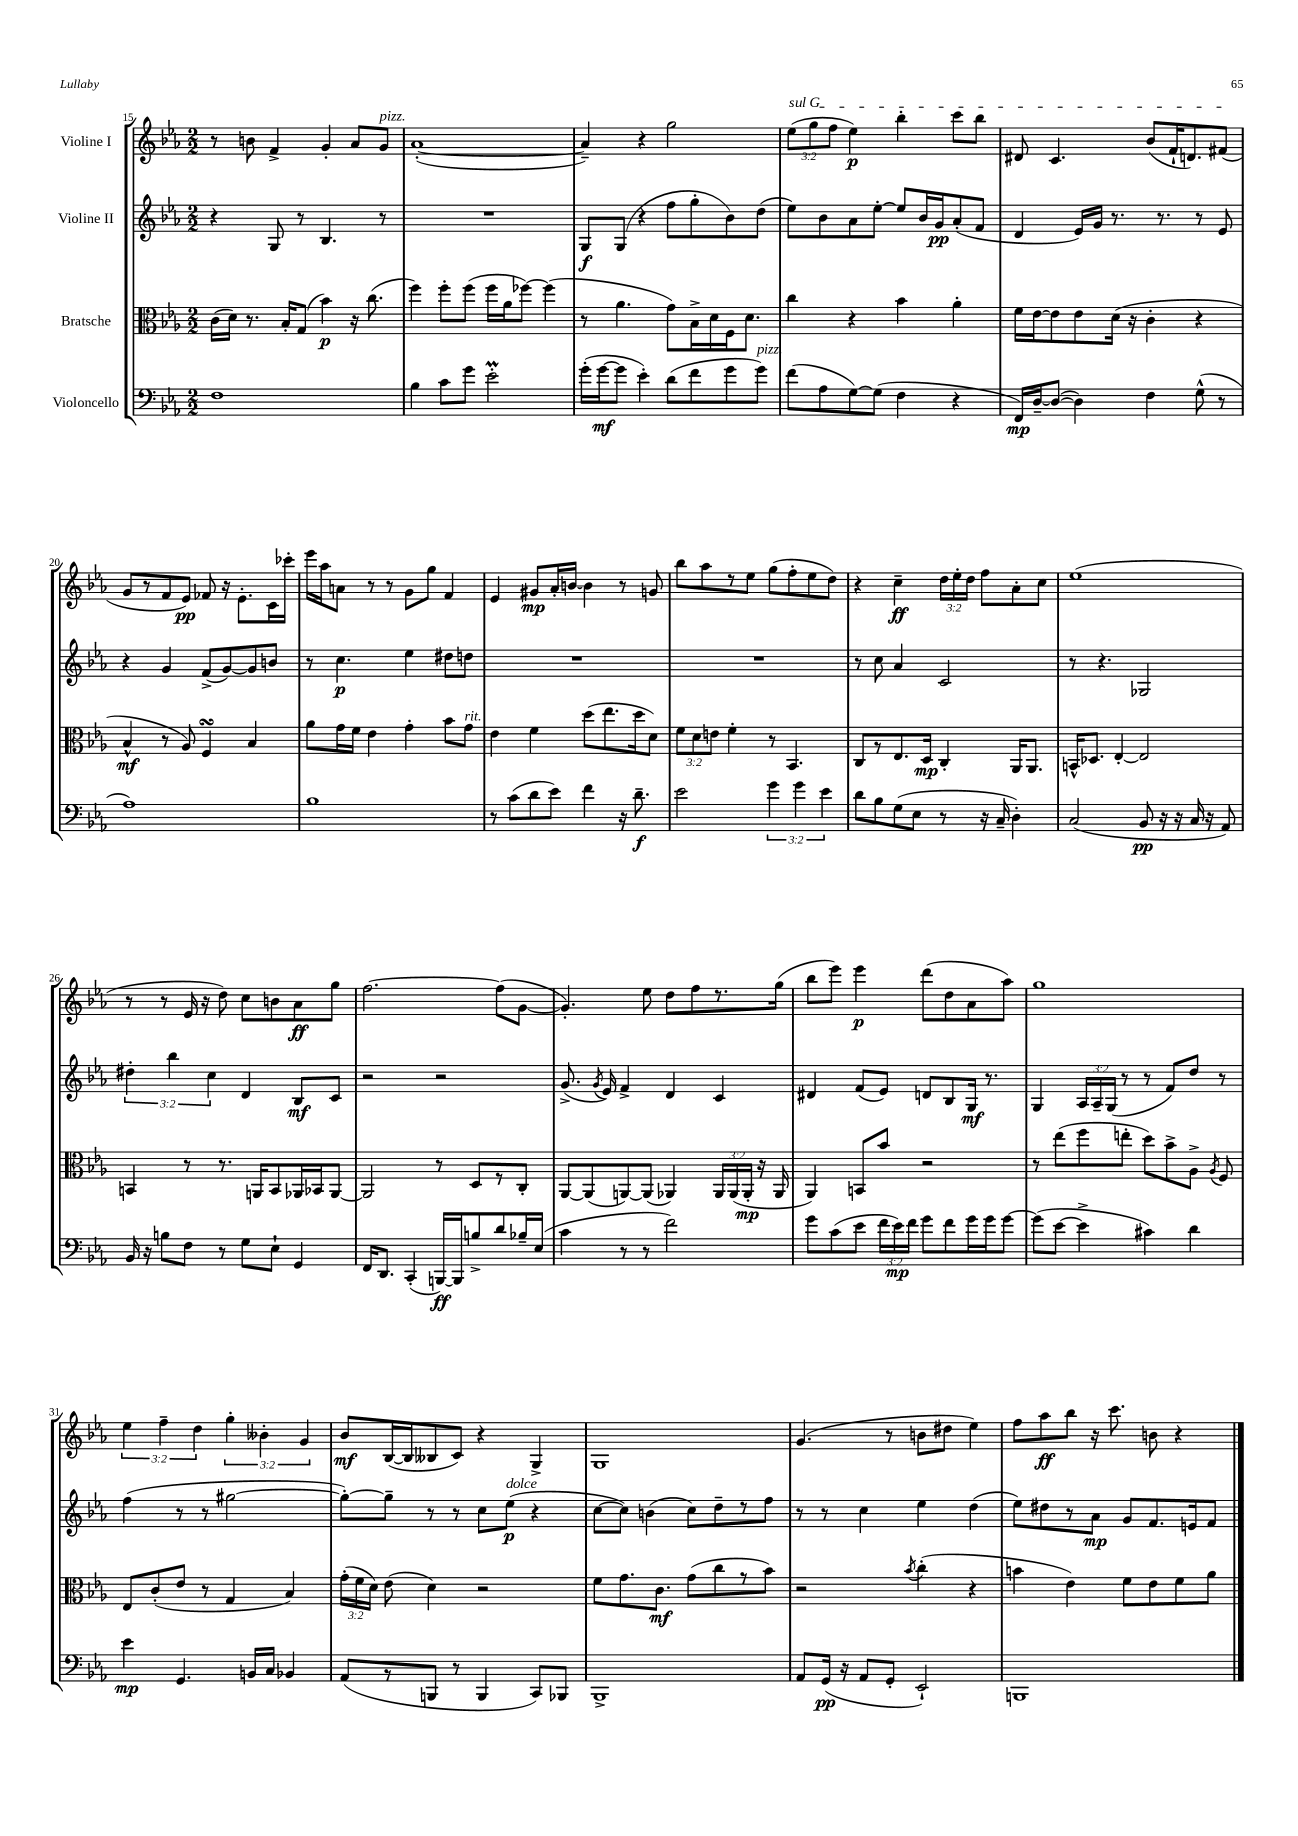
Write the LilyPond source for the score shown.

<<
\new StaffGroup <<
\new Staff = "s0" \with { instrumentName = "Violine I" } {
    \clef treble \key ees \major \numericTimeSignature \time 2/2 \override Staff.TupletNumber.text = #tuplet-number::calc-fraction-text
    \autoBeamOff r8 b'8 f'4-> g'4-. aes'8[ g'8]^\markup { \italic "pizz." } |
    aes'1~-.( |
    aes'4--) r4 g''2 |
    \tuplet 3/2 { \once \override TextSpanner.bound-details.left.text = \markup { \italic "sul G" } ees''8[\startTextSpan( g''8 f''8] } ees''4\p) bes''4-. c'''8[ bes''8] |
    dis'8 c'4. bes'8[( f'16-! d'8.) fis'8]\stopTextSpan( |
    g'8[ r8 f'8 ees'8]\pp) fes'8 r16 ees'8.[-. c'16 ces'''16]-. |
    ees'''16[ aes''16 a'8] r8 r8 g'8[ g''8] f'4 |
    ees'4 gis'8[\mp aes'16-. b'16]~ b'4 r8 g'8 |
    bes''8[ aes''8 r8 ees''8] g''8[( f''8-. ees''8 d''8]) |
    r4 c''4--\ff \tuplet 3/2 { d''16[ ees''16-. d''16] } f''8[ aes'8-. c''8] |
    ees''1( |
    r8 r8 ees'16 r16 d''8) c''8[ b'8 aes'8\ff g''8] |
    f''2.~ f''8[( g'8]~ |
    g'4.-.) ees''8 d''8[ f''8 r8. g''16]( |
    bes''8[ ees'''8]) ees'''4\p d'''8[( d''8 aes'8 aes''8]) |
    g''1 |
    \tuplet 3/2 { ees''4 f''4-- d''4 } \tuplet 3/2 { g''4-. beses'4-. g'4 } |
    bes'8[\mf bes16~( bes16 beses8 c'8]) r4 g4-> |
    g1 |
    g'4.( r8 b'8[ dis''8] ees''4) |
    f''8[ aes''8\ff bes''8] r16 c'''8. b'8 r4 \bar "|." |
}
\new Staff = "s1" \with { instrumentName = "Violine II" } {
    \clef treble \key ees \major \numericTimeSignature \time 2/2 \override Staff.TupletNumber.text = #tuplet-number::calc-fraction-text
    \autoBeamOff r4 g8 r8 bes4. r8 |
    R1 |
    g8[\f g8]( r4 f''8[ g''8-. bes'8) d''8]( |
    ees''8[) bes'8 aes'8 ees''8]~-. ees''8[ bes'16 g'16\pp aes'8-.( f'8] |
    d'4 ees'16[) g'16] r8. r8. r8 ees'8 |
    r4 g'4 f'8[->( g'8~) g'8 b'8] |
    r8 c''4.\p ees''4 dis''8[ d''8] |
    R1 |
    R1 |
    r8 c''8 aes'4 c'2 |
    r8 r4. ges2 |
    \tuplet 3/2 { dis''4-. bes''4 c''4 } d'4 bes8[\mf c'8] |
    r2 r2 |
    g'8.->( \acciaccatura { g'8 } ees'16) f'4-> d'4 c'4 |
    dis'4 f'8[( ees'8]) d'8[ bes8 g16]\mf r8. |
    g4 \tuplet 3/2 { aes16[ aes16-- g16]( } r8 r8 f'8[) d''8] r8 |
    f''4( r8 r8 gis''2~ |
    gis''8[~-.) gis''8]-- r8 r8 c''8[ ees''8]\p^\markup { \italic "dolce" }( r4 |
    c''8[~ c''8]) b'4( c''8[) d''8-- r8 f''8] |
    r8 r8 c''4 ees''4 d''4( |
    ees''8[) dis''8 r8 aes'8]\mp g'8[ f'8. e'16 f'8] \bar "|." |
}
\new Staff = "s2" \with { instrumentName = "Bratsche" } {
    \clef alto \key ees \major \numericTimeSignature \time 2/2 \override Staff.TupletNumber.text = #tuplet-number::calc-fraction-text
    \autoBeamOff c'16[( d'16]) r8. bes16[-. g8]( bes'4\p) r16 c''8.( |
    f''4) f''8[-. f''8]( f''16[ aes'16 fes''8]~) fes''4( |
    r8 aes'4. g'8[) bes16-> d'16 f16 d'8.] |
    c''4 r4 bes'4 aes'4-. |
    f'16[ ees'16~ ees'8 ees'8 d'16]( r16 c'4-. r4 |
    bes4-^\mf r8 aes8) f4\turn bes4 |
    aes'8[ g'16 f'16] ees'4 g'4-. bes'8[ g'8]^\markup { \italic "rit." } |
    ees'4 f'4 d''8[( ees''8. d''16 d'8]) |
    \tuplet 3/2 { f'8[ d'8 e'8] } f'4-. r8 bes,4. |
    c8[ r8 ees8. d16]\mp c4-. aes,16[ aes,8.] |
    b,16[-^ des8.] ees4~-. ees2 |
    b,4 r8 r8. a,16[ b,8 aes,16 bes,16 aes,8]~ |
    aes,2 r8 d8[ r8 c8]-. |
    aes,8[~ aes,8( a,8~) a,8]( aes,4) \tuplet 3/2 { aes,16[ aes,16( aes,16]-.\mp } r16 aes,16 |
    aes,4) b,8[ bes'8] r2 |
    r8 ees''8[( f''8 e''8]-. d''8[) bes'8-> aes8]-> \acciaccatura { aes8 } f8 |
    ees8[ c'8-.( ees'8] r8 g4 bes4) |
    \tuplet 3/2 { g'16[-.( f'16 d'16]) } ees'8( d'4) r2 |
    f'8[ g'8. c'8.]\mf g'8[( c''8 r8 bes'8]) |
    r2 \acciaccatura { bes'8 } c''4-.( r4 |
    b'4 ees'4) f'8[ ees'8 f'8 aes'8] \bar "|." |
}
\new Staff = "s3" \with { instrumentName = "Violoncello" } {
    \clef bass \key ees \major \numericTimeSignature \time 2/2 \override Staff.TupletNumber.text = #tuplet-number::calc-fraction-text
    \autoBeamOff f1 |
    bes4 c'8[ g'8] ees'2-.\prall |
    g'16[-.( g'16~\mf g'8] ees'4-.) d'8[( f'8 g'8 g'8]^\markup { \italic "pizz." }) |
    f'8[( aes8 g8~) g8]( f4 r4 |
    f,16[\mp) d16~-- d8]~( d4) f4 g8-^( r8 |
    aes1) |
    bes1 |
    r8 c'8[( d'8 ees'8]) f'4 r16 d'8.--\f |
    ees'2 \tuplet 3/2 { g'4 g'4 ees'4 } |
    d'8[ bes8 g8( ees8] r8 r16 c16-- d4-.) |
    c2( bes,8\pp r16 r16 c16 r16 aes,8) |
    bes,16 r16 b8[ f8] r8 g8[ ees8]-! g,4 |
    f,16[ d,8.] c,4-.( b,,16[~\ff) b,,16 b8-> d'8 bes16-- ees16]( |
    c'4 r8 r8 f'2) |
    g'8[ c'8( ees'8] \tuplet 3/2 { f'16[ ees'16\mp) f'16] } g'8[ f'8 g'16 g'16 g'8]~ |
    g'8[( ees'8]~ ees'4-> cis'4) d'4 |
    ees'4\mp g,4. b,16[ c16] bes,4 |
    aes,8[( r8 b,,8] r8 b,,4 c,8[) bes,,8] |
    bes,,1-> |
    aes,8[ g,16]\pp( r16 aes,8[ g,8]-. ees,2-!) |
    b,,1 \bar "|." |
}
>>
>>
\layout { \context { \Score currentBarNumber = #15 } }
